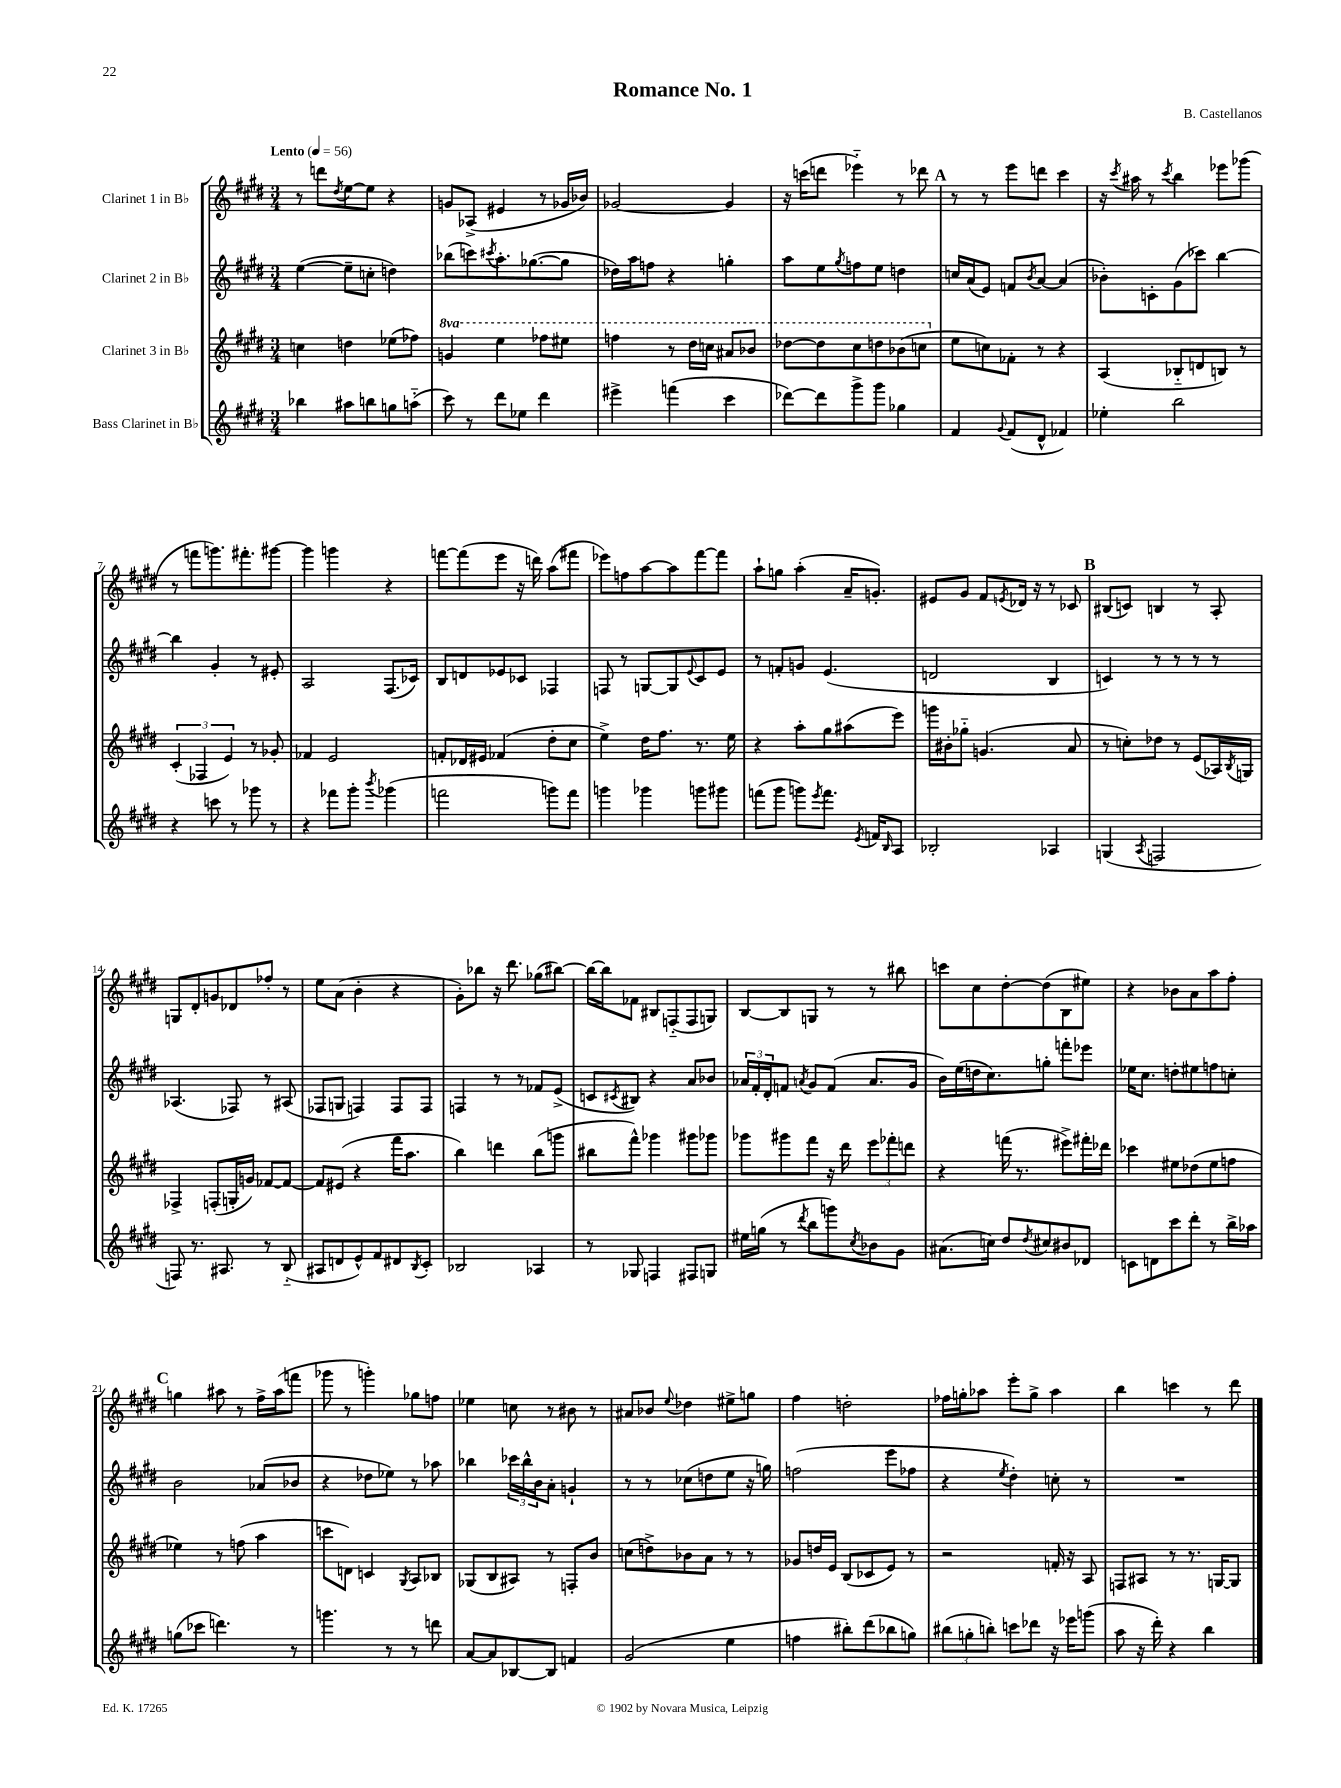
\header { title = "Romance No. 1" composer = "B. Castellanos" }
<<
\new StaffGroup <<
\new Staff = "s0" \with { instrumentName = "Clarinet 1 in Bb" } {
    \clef treble \key e \major \numericTimeSignature \time 3/4 \tempo "Lento" 4 = 56
    r8 d'''8 \acciaccatura { dis''8 } e''8~ e''8 r4 |
    g'8 aes8->( eis'4 r8 ges'16 bes'16) |
    ges'2~ ges'4 |
    r16 c'''16( d'''8 ees'''4-_) r8 des'''8 |
    \mark \markup { \bold "A" } r8 r8 e'''8 d'''8 cis'''4 |
    r16 \acciaccatura { cis'''8 } ais''16 r8 \acciaccatura { cis'''8 } b''4 ees'''8 ges'''8( |
    r8 f'''8 g'''8.) fis'''8.-. gis'''8~ |
    gis'''4 g'''4 r4 |
    f'''8~ f'''8( e'''8 r16 d'''16) a''8( fis'''8 |
    ees'''8) f''8 a''8~ a''8 fis'''8~ fis'''8 |
    a''8-! g''8 a''4-.( a'16-- g'8.-.) |
    eis'8 gis'8 fis'8 \acciaccatura { e'8 } des'16 r16 r8 ces'8 |
    \mark \markup { \bold "B" } bis8( c'8) b4 r8 a8-. |
    g8 dis'8-. g'8 des'8 fes''8-. r8 |
    e''8 a'8( b'4-. r4 |
    gis'8-.) bes''8 r16 dis'''8. ges''8( bis''8~) |
    bis''16~ bis''16 fes'8 bis8 f8-_( f8 g8) |
    b8~ b8 g8 r8 r8 bis''8 |
    c'''8 cis''8 dis''8~-. dis''8( b8 eis''8) |
    r4 bes'8 a'8 a''8 fis''8-. |
    \mark \markup { \bold "C" } g''4 ais''8 r8 fis''16-> ais''16( f'''8 |
    ges'''8 r8 g'''4-.) ges''8 f''8 |
    ees''4 c''8 r8 bis'8 r8 |
    ais'8 bes'8 \appoggiatura { e''8 } des''4 eis''8-> g''8 |
    fis''4 d''2-. |
    fes''16 g''16-. aes''8 e'''8-. g''8-> aes''4 |
    b''4 c'''4 r8 dis'''8 \bar "|." |
}
\new Staff = "s1" \with { instrumentName = "Clarinet 2 in Bb" } {
    \clef treble \key e \major \numericTimeSignature \time 3/4
    e''4~( e''8-- c''8-. d''4) |
    bes''8( c'''8) \acciaccatura { cis'''8 } a''8.-. ges''8.~( ges''8 |
    des''16) a''16 f''8 r4 g''4-. |
    a''8 e''8 \acciaccatura { gis''8 } f''8 e''8 d''4 |
    \mark \markup { \bold "A" } c''16 a'16( e'8) f'8 \acciaccatura { b'8 } a'8~ a'4( |
    bes'8-.) c'8-. gis'8( ces'''8) b''4~ |
    b''4 gis'4-. r8 eis'8-. |
    a2 fis8.( ces'16) |
    b8 d'8 ees'8 ces'8 fes4 |
    f8 r8 g8~ g8 \appoggiatura { e'8 } cis'8 e'8 |
    r8 f'8-. g'8 e'4.( |
    d'2 b4 |
    \mark \markup { \bold "B" } c'4) r8 r8 r8 r8 |
    aes4.( fes8) r8 ais8( |
    fes8 g8 f4) f8 f8 |
    f4 r8 r8 fes'8 e'8->( |
    c'8 \acciaccatura { cis'8 } bis8) r4 a'8 bes'8 |
    \tuplet 3/2 { aes'16 fis'16-. dis'16-. } f'8 \acciaccatura { a'8 } gis'8 f'8( a'8. gis'16 |
    b'16) e''16( d''16 cis''8.) g''8-. f'''8-. ees'''8 |
    ees''16 cis''8. d''8-. eis''8 f''8 c''8-. |
    \mark \markup { \bold "C" } b'2 aes'8( bes'8 |
    r4 des''8 ees''8) r8 aes''8 |
    bes''4 \tuplet 3/2 { ces'''16 bes''16-^ b'16 } a'8-. g'4-! |
    r8 r8 ces''8( d''8 e''8 r16 g''16) |
    f''2( e'''8 fes''8 |
    r4 \acciaccatura { e''8 } dis''4-.) c''8-. r8 |
    R2. \bar "|." |
}
\new Staff = "s2" \with { instrumentName = "Clarinet 3 in Bb" } {
    \clef treble \key e \major \numericTimeSignature \time 3/4 \set Staff.ottavationMarkups = #ottavation-simple-ordinals
    c''4 d''4 ees''8( fes''8) |
    \ottava #1 g''4 e'''4 fes'''8 eis'''8 |
    f'''4 r8 dis'''16 c'''16 ais''8 bes''8 |
    des'''8~ des'''8 cis'''8 d'''8 bes''8( c'''8 \ottava #0 |
    \mark \markup { \bold "A" } e''8 c''8) fes'8-. r8 r4 |
    a4( bes8-_ d'8 b8) r8 |
    \tuplet 3/2 { cis'4-.( fes4 e'4) } r8 ges'8-. |
    fes'4 e'2 |
    f'8-. des'16 eis'16 fes'4( dis''8-. cis''8 |
    e''4->) dis''16 fis''8. r8. e''16 |
    r4 a''8-. gis''8 ais''8( e'''8) |
    g'''16 bis'16-. ges''8-_ g'4.( a'8 |
    \mark \markup { \bold "B" } r8 c''8-.) des''8 r8 e'8( aes16) \acciaccatura { b8 } g16 |
    fes4-> f8-.( g16-. g'16) fes'8~ fes'8~ |
    fes'8 eis'8( r4 fis'''16 a''8. |
    b''4) d'''4 b''8( g'''8 |
    bis''8 fis'''8-^) ges'''4 gis'''8 ges'''8 |
    ges'''8 gis'''8 fis'''8 r16 dis'''16 \tuplet 3/2 { e'''8 fes'''8-. d'''8 } |
    r4 f'''16( r8. eis'''8->) fis'''16-. des'''16 |
    ces'''4 eis''8 des''8( eis''8 f''8 |
    \mark \markup { \bold "C" } ees''4) r8 f''8( a''4 |
    c'''8 d'8) c'4 \acciaccatura { gis8 } a8 bes8 |
    ges8( b8 ais8) r8 f8-. b'8 |
    c''8( d''8->) bes'8 a'8 r8 r8 |
    ges'8 d''16 e'16 b8( ces'8 e'8) r8 |
    r2 f'16-. r16 a8 |
    f8 ais8 r8 r8. g16~ g8 \bar "|." |
}
\new Staff = "s3" \with { instrumentName = "Bass Clarinet in Bb" } {
    \clef treble \key e \major \numericTimeSignature \time 3/4
    bes''4 ais''8 b''8 g''8 a''8-_( |
    cis'''8) r8 dis'''8 ees''8 dis'''4 |
    eis'''4-> f'''4( cis'''4 |
    des'''8~) des'''8 gis'''8-> gis'''8 ges''4 |
    \mark \markup { \bold "A" } fis'4 \appoggiatura { gis'8 } fis'8( dis'8-^ fes'4) |
    ees''4-. b''2 |
    r4 c'''8 r8 ges'''8 r8 |
    r4 fes'''8 gis'''8-. \acciaccatura { b'''8 } ges'''4( |
    f'''2 g'''8) f'''8 |
    g'''4 ges'''4 g'''8 gis'''8 |
    f'''8( gis'''8 g'''8) \acciaccatura { e'''8 } f'''8. \acciaccatura { e'8 } f'16 \grace { b16 } a8 |
    bes2-. aes4 |
    \mark \markup { \bold "B" } g4( \acciaccatura { a8 } f2 |
    f8) r8. ais8. r8 b8-_( |
    ais8 d'8 e'8-^) fis'8 dis'8 \acciaccatura { b8 } cis'8-. |
    bes2 aes4 |
    r8 ges8 f4 fis8 g8 |
    eis''16 g''16( r8 \acciaccatura { dis'''8 } b''8 g'''8) \acciaccatura { cis''8 } bes'8 gis'8 |
    ais'8.( c''16) dis''8 \acciaccatura { dis''8 } cis''8 bis'8 des'8 |
    c'8 d'8 cis'''8 dis'''8-. r8 b''16-> aes''16 |
    \mark \markup { \bold "C" } g''8( ces'''8 d'''4.) r8 |
    g'''4. r8 r8 d'''8 |
    a'8~ a'8 bes8~ bes8 f'4 |
    gis'2( e''4 |
    f''4 bis''8-.) dis'''8( bes''8 g''8) |
    \tuplet 3/2 { bis''8( g''8-. b''8-.) } c'''8 des'''8 r16 ees'''16 g'''8( |
    a''8 r16 dis'''16-.) r4 b''4 \bar "|." |
}
>>
>>
